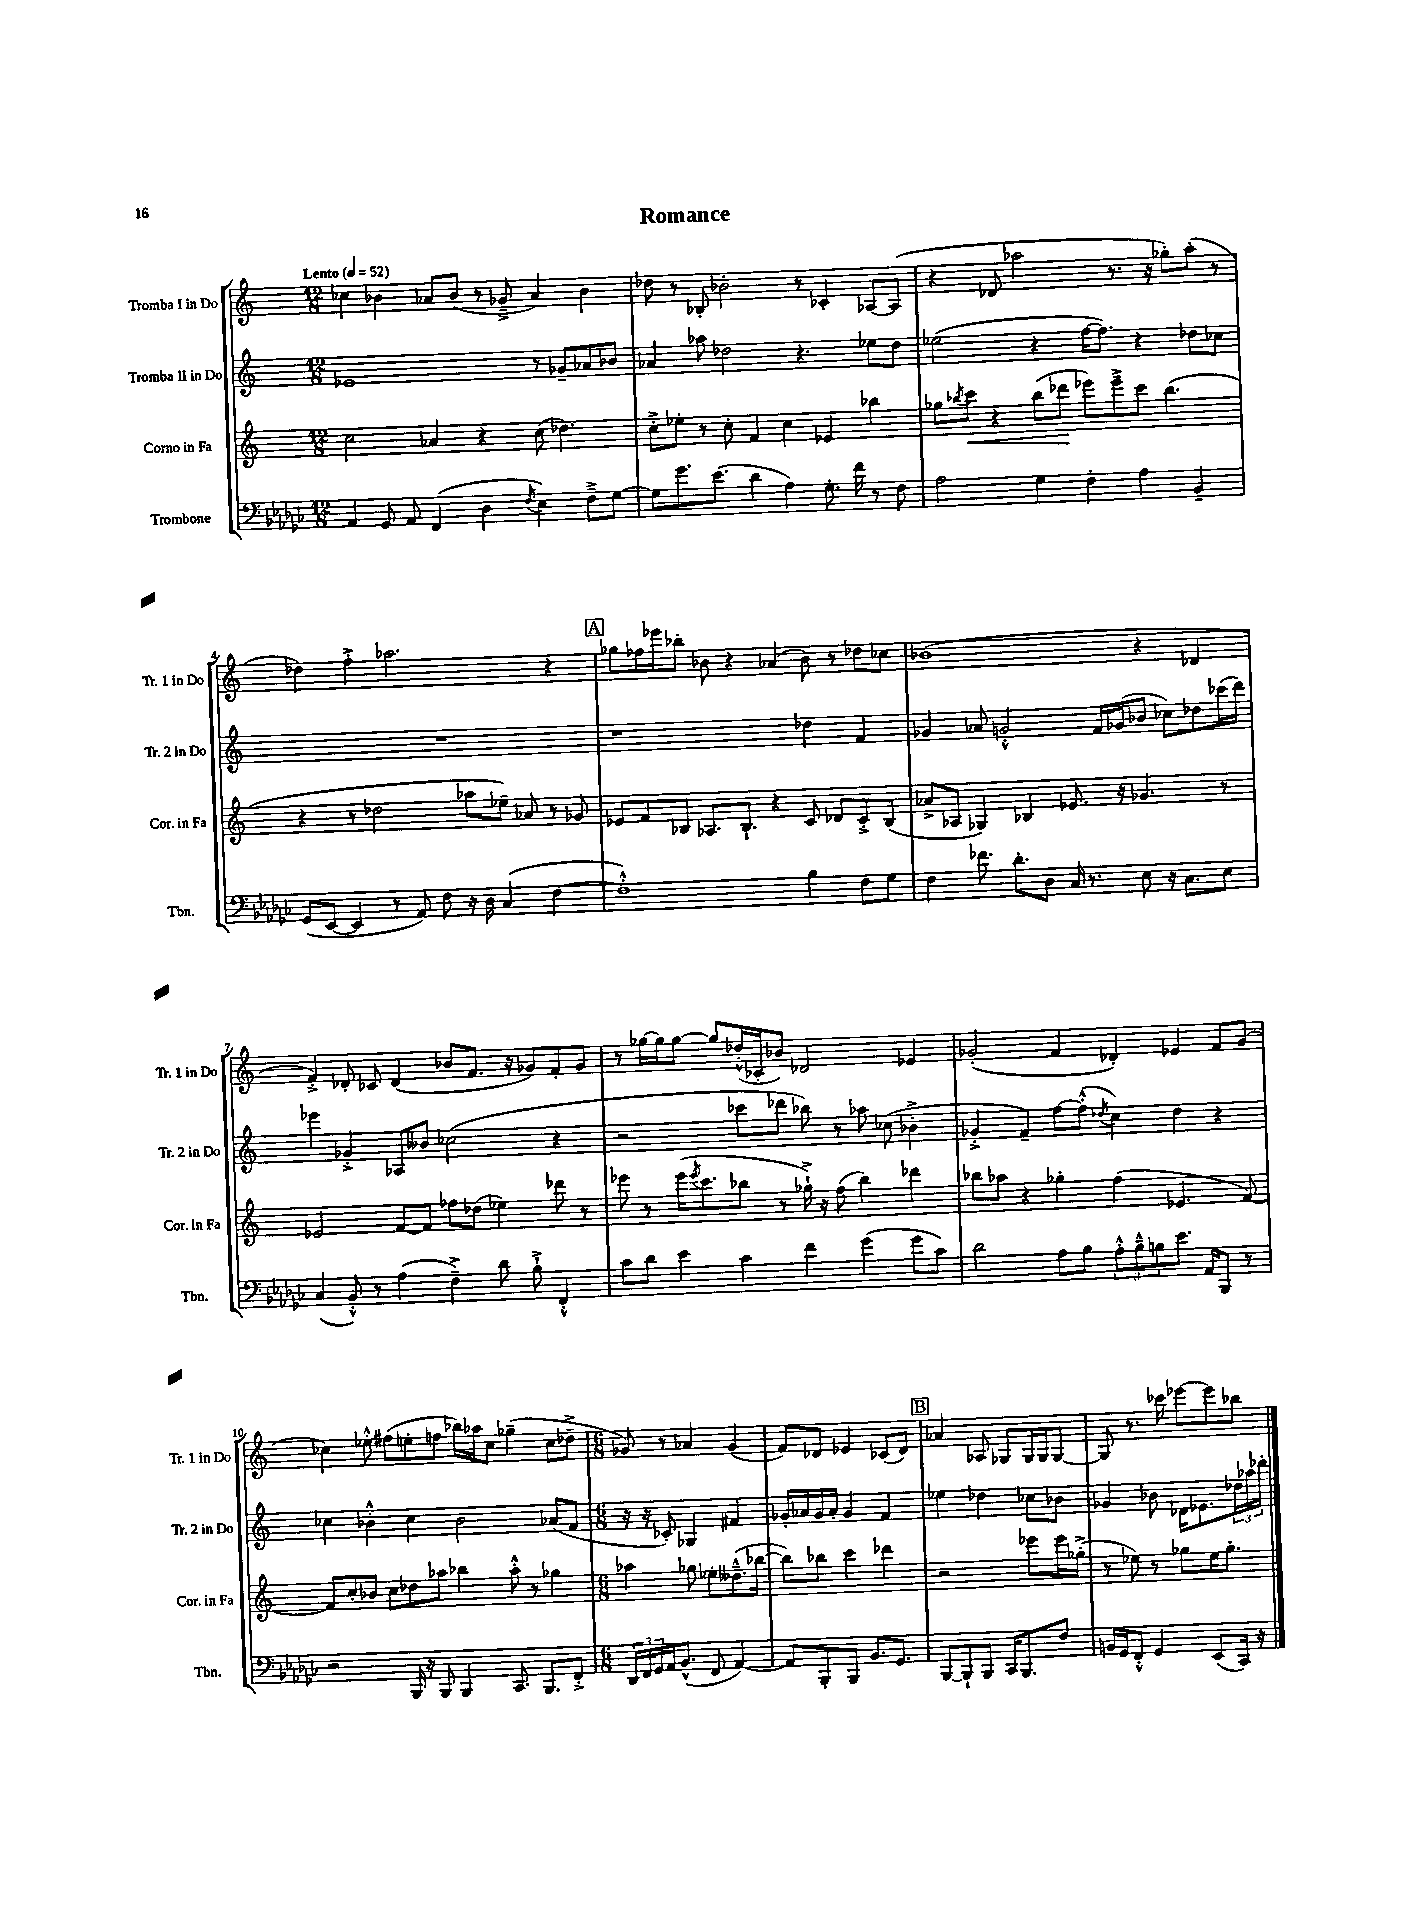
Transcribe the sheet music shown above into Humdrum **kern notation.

**kern	**kern	**dynam	**kern	**kern
*part4	*part3	*part3	*part2	*part1
*staff4	*staff3	*staff3	*staff2	*staff1
*I"Trombone	*I"Corno in Fa	*	*I"Tromba II in Do	*I"Tromba I in Do
*I'Tbn.	*I'Cor. in Fa	*	*I'Tr. 2 in Do	*I'Tr. 1 in Do
*clefF4	*clefG2	*	*clefG2	*clefG2
*k[b-e-a-d-g-c-]	*k[]	*	*k[]	*k[]
*M12/8	*M12/8	*	*M12/8	*M12/8
*MM52	*MM52	*	*MM52	*MM52
=1	=1	=1	=1	=1
!	!	!	!	!LO:TX:a:B:t=Lento
4AA-/	2cc\	.	1e-X	4cc-X\
8GG-/	.	.	.	4b-X\
8AA-/	.	.	.	.
(4FF/	4a-X/	.	.	8a-X/L
.	.	.	.	(8b-/J
4D-\	4r	.	.	8r
.	.	.	.	8g-X~^/
8qF/	.	.	.	.
4E-\)	(8cc\	.	8r	4a-/)
.	4.dd-X\)	.	8g-X~/L	.
8F~^\L	.	.	8a-X/	4b-\
[8G-\J	.	.	8b-X/J	.
=2	=2	=2	=2	=2
8G-\L]	8cc'^\L	.	4a-X/	8dd-X\
8.g-\	8ee-X'\J	.	.	8r
.	8r	.	8aa-X\	8B-X'/
(8.e-\J	.	.	.	.
.	8cc'\	.	2dd-X\	2b-X'\
4d-\	4f/	.	.	.
4A-\)	4cc\	.	.	.
.	.	.	4.r	8r
8.G-'\	4e-X/	.	.	4c-X'/
16f\	.	.	.	.
8r	4bb-X\	.	8ee-X\L	[8A-X/L
8F\	.	.	8dd-\J	(8A-/J]
=3	=3	=3	=3	=3
2A-\	8gg-X\L	.	(2ee-X\	4r
.	8qbb-X/	.	.	.
!	!	!LO:HP:b	!	!
.	8ccc\J	<	.	.
.	4r	.	.	8d-X/
.	.	.	.	2aa-X\
4G-\	(8bb-\L	.	4r	.
.	8ddd-X\J	.	.	.
4F'\	8eee-X\L)	[	[16ff\KL	.
.	.	.	8.ff\J])	.
.	8eee-~^\	.	.	8.r
4A-\	8ccc\J	.	4r	.
.	.	.	.	16r
.	(4.bb-\	.	.	8gg-X'\L)
4BB-~/	.	.	8dd-X\L	(8aa-'\J
.	.	.	8cc-X\J	8r
!!LO:LB:g=z
=4	=4	=4	=4	=4
(8GG-/L	4r	.	1.r	4dd-X\)
[8EE-/J	.	.	.	.
4EE-/]	8r	.	.	4ff'^\
.	2dd-X\	.	.	.
8r	.	.	.	2.aa-X\
8AA-/)	.	.	.	.
8F\	.	.	.	.
16r	8aa-X\L	.	.	.
16D-\	.	.	.	.
(4C-/	8ee-X~\J)	.	.	.
.	8a-X/	.	.	.
[4F\	8r	.	.	4r
.	8g-X/	.	.	.
!!LO:REH:place=s1:t=A
=5	=5	=5	=5	=5
1F'^^])	8e-X/L	.	1r	8gg-X\L
.	8f/	.	.	16ff-X\L
.	.	.	.	16eee-X\J
.	8B-X/J	.	.	8bb-X'\J
.	8.A-X/L	.	.	8b-X\
.	.	.	.	4r
.	8.B-`/J	.	.	.
.	4r	.	.	(4a-X/
4B-\	8c/	.	4dd-X\	8b-\)
.	8d-X/L	.	.	8r
8F\L	8c'^/	.	4f/	8dd-X\L
8G-\J	(8B-/J	.	.	8cc-X\J
=6	=6	=6	=6	=6
4F\	8a-X^/L	.	4g-X/	(1b-X
.	8A-X/J	.	.	.
8.f-X\	4G-X/)	.	8a-X/	.
.	.	.	2gn'^^/	.
8.d-'\L	.	.	.	.
.	4B-X/	.	.	.
8D-\J	.	.	.	.
16C-/	8.e-X/	.	.	.
8.r	.	.	.	.
.	.	.	16f/LL	.
.	16r	.	(16g-X/J	.
8E-\	4.g-X/	.	8b-X/J	4r
16r	.	.	8cc-X\L)	.
8.C-\L	.	.	.	.
.	.	.	8dd-X\	4d-X/
8E-\J	8r	.	(16ccc-X\L	.
.	.	.	16ddd\JJ)	.
!!LO:LB:g=z
=7	=7	=7	=7	=7
(4C-/	2e-X/	.	4eee-X\	4f'^/)
8BB-'^^/)	.	.	4g-X'^/	8d-X'/
8r	.	.	.	8c-X/
(4A-\	[8f/L	.	8A-X/L	(4d-/
.	8f/J]	.	8b--X/J	.
4F~^\)	8ff-X\L	.	(2cc-X\	8b-X/L
.	(8dd-X\J	.	.	8.f/J
8d-\	4ee-X\)	.	.	.
.	.	.	.	16r
8B-`^\	.	.	.	8g-X/L)
4FF'^^/	8ddd-X\	.	4r	8f'/
.	8r	.	.	8g-/J
=8	=8	=8	=8	=8
8c-\L	8eee-X\	.	2r	8r
8d-\J	8r	.	.	[16gg-X\LL
.	.	.	.	16gg-\J]
4e-\	(16eee-\KL	.	.	[8gg-\J
.	8qeee-/	.	.	.
.	8.ccc\	.	.	.
.	.	.	.	8gg-/L]
4c-\	8bb-X\J	.	8ccc-X\L	(16dd-X'^^/L
.	.	.	.	16c-X'/J
.	8r	.	8ddd-X\J	8b-X/J)
4f\	16gg-X`^\)	.	8bb-X\)	2d-X/
.	16r	.	.	.
.	(8ff\	.	8r	.
(4g-\	4bb-\)	.	8aa-X\	.
.	.	.	(8cc-X\	.
8g-\L	4ddd-X\	.	4b-X'^\	4e-X/
8c-\J)	.	.	.	.
=9	=9	=9	=9	=9
2d-\	8bb-X\L	.	4g-X'^/	(2g-X'/
.	8aa-X\J	.	.	.
.	4r	.	4f~/)	.
8A-\L	4gg-X'\	.	[8ff\L	4f/
8B-\J	.	.	(8ff'^^\J]	.
.	.	.	8qdd-X/	.
12A-'^^\L	(4ff\	.	4cc\)	4d-X'/)
12B-~^^\	.	.	.	.
12Bn\	.	.	.	.
8.e-\J	4.e-X/	.	4dd-\	4e-X/
16AA-/KL	.	.	.	.
8BBB-/J	.	.	4r	8f/L
8r	[8f/)	.	.	(8g-/J
!!LO:LB:g=z
=10	=10	=10	=10	=10
2r	8f/L]	.	4cc-X\	4cc-X\)
.	8cc'/	.	.	.
.	8b-X/J	.	4b-X'^^\	8ee-X'^^\
.	8cc\L	.	.	(8ff#X\L
16BBB-/	8dd-X\	.	4cc-\	8een'\
16r	.	.	.	.
8BBB-/	8aa-X\J	.	.	8ffn\J
4BBB-/	4bb-X\	.	2b-\	16bb-X\LL)
.	.	.	.	16aa-X\J
.	.	.	.	8cc-\J
8.CC-/	8aa-'^^\	.	.	(4gg-X~\
.	8r	.	.	.
8.BBB-/L	.	.	.	.
.	4gg-X\	.	(8a-X/L	8cc-\L
8FF'^/J	.	.	8f/J	8dd-X~^\J
=11	=11	=11	=11	=11
*M6/8	*M6/8	*	*M6/8	*M6/8
24DD-/LL	4aa-X\	.	16r	8g-X/)
24FF/	.	.	.	.
.	.	.	16r	.
24GG-/	.	.	.	.
16AA-/J	.	.	8c-X'/)	8r
(8.BB-^^/J	.	.	.	.
.	8gg-X\	.	4G-X/	4a-X/
8FF/	8ee-X'\L	.	.	.
[4AA-/)	(8.dd--X~^^\	.	4f#X/	(4g-/
.	[16bb-X\Jk	.	.	.
=12	=12	=12	=12	=12
8AA-/L]	8bb-\L])	.	16g-X'/LL	8f/L)
.	.	.	16a-X/	.
8BBB-'/	8bb-X\J	.	16g-/	8d-X/J
.	.	.	16a-'/JJ	.
8BBB-/J	4ccc\	.	4g-/	4e-X/
8.BB-/L	.	.	.	.
.	4ddd-X\	.	4f/	(8c-X/L
8.GG-/J	.	.	.	.
.	.	.	.	8d-/J)
!!LO:REH:place=s1:t=B
=13	=13	=13	=13	=13
[8BBB-/L	2r	.	4ee-X\	4a-X/
8BBB-`/]	.	.	.	.
8BBB-/J	.	.	4dd-X\	8A-X/
16CC-/KL	.	.	.	8G-X/L
8.BBB-/	.	.	.	.
.	8eee-X\L	.	8cc-X\L	16G-/L
.	.	.	.	16G-/J
8F/J	16eee-\L	.	8b-X\J	[8G-/J
.	(16gg-X'^\JJ	.	.	.
=14	=14	=14	=14	=14
16BBn/LL	8r	.	4g-X/	8G-/]
16GG-/J	.	.	.	.
8FF'^^/J	8ee-X\)	.	.	8.r
4GG-/	8r	.	8b-X\	.
.	.	.	.	16ccc-X\
.	8gg-X\L	.	16d-X\KL	[8eee-X\L
.	.	.	8.e-X\	.
(8EE-/L	16ee-\K	.	.	8eee-\]
.	8.gg-'\J	.	.	.
16CC-/Jk)	.	.	24dd-X\L	8bb-X\J
.	.	.	24aa-X\	.
16r	.	.	.	.
.	.	.	24ddd-X'\JJ	.
==	==	==	==	==
*-	*-	*-	*-	*-
